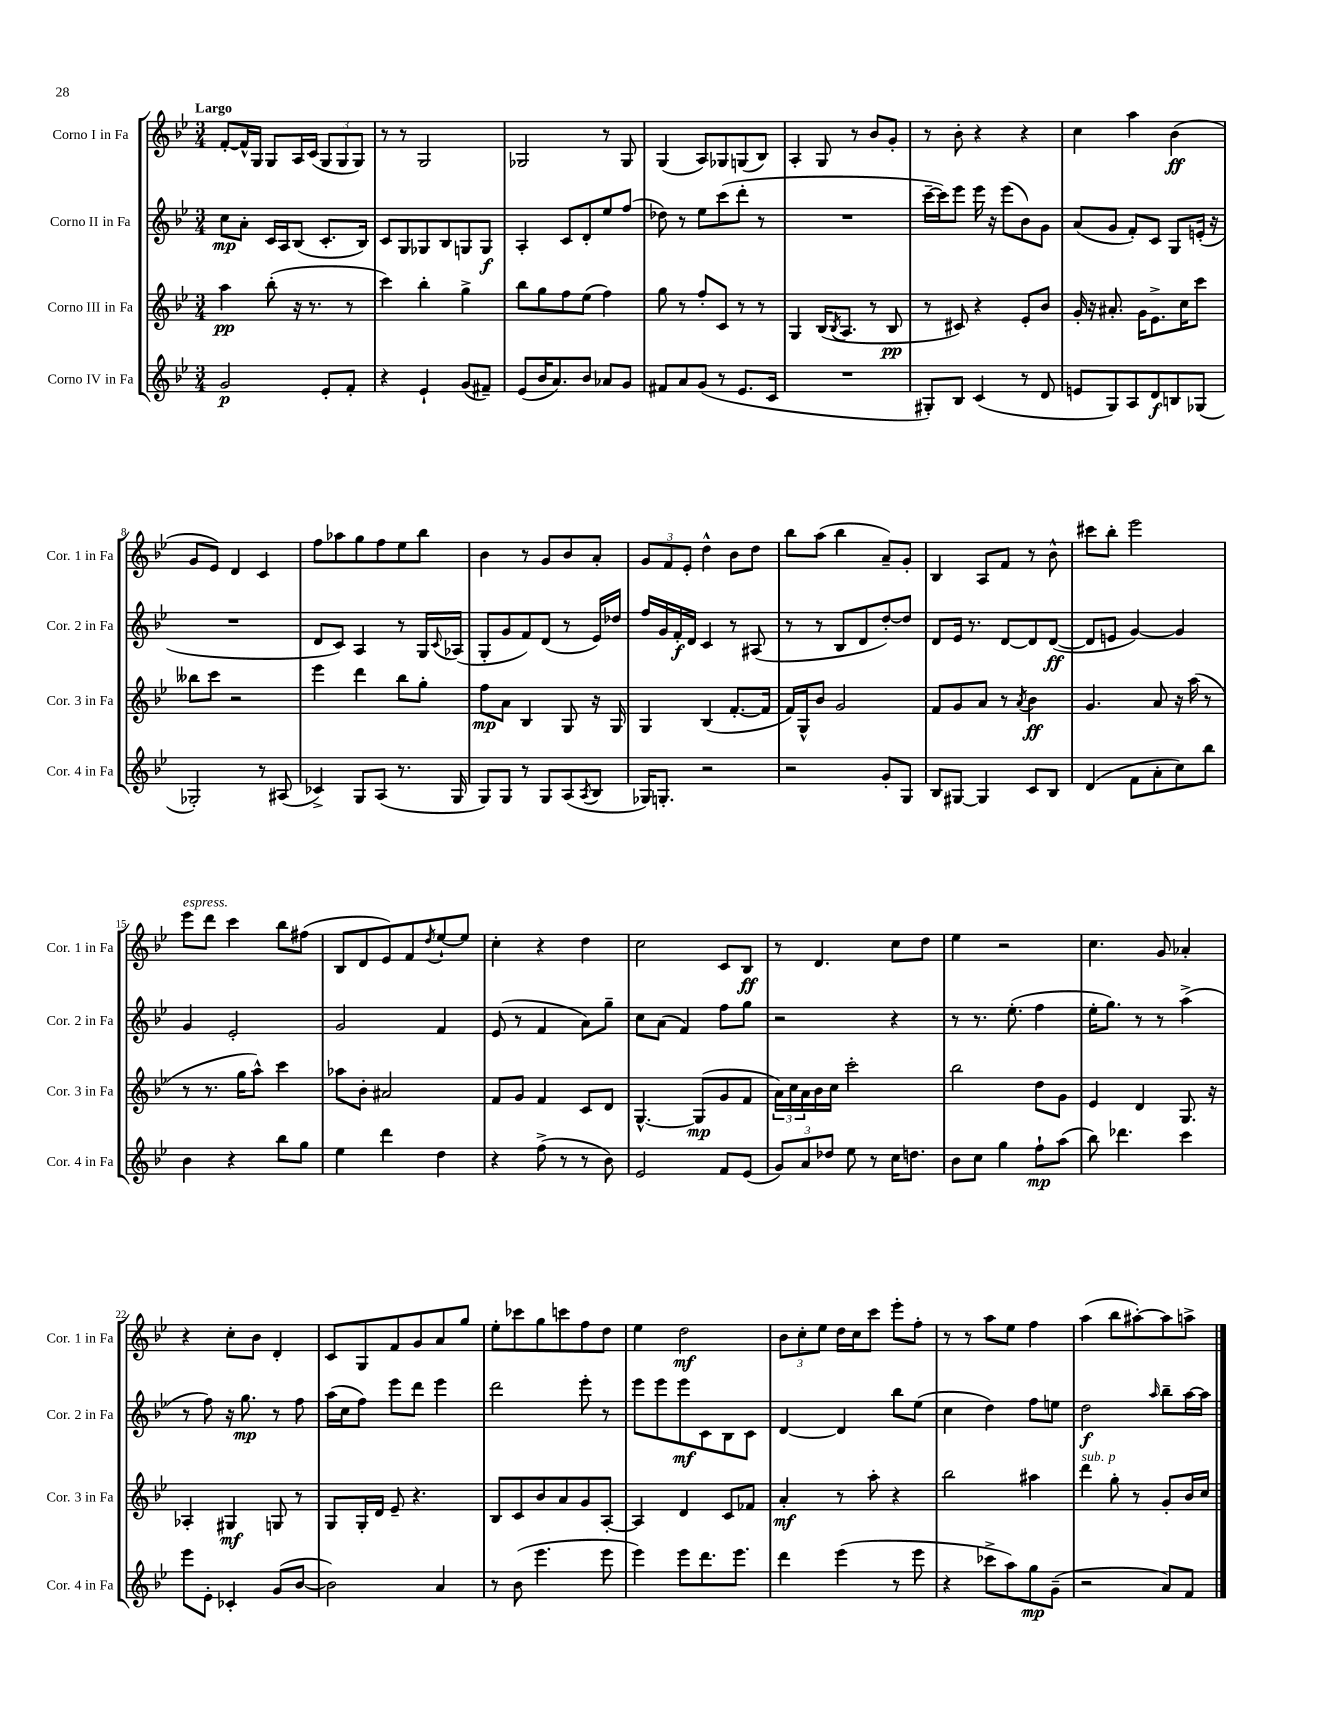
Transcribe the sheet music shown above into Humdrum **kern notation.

**kern	**kern	**kern	**kern
*staff4	*staff3	*staff2	*staff1
*clefG2	*clefG2	*clefG2	*clefG2
*k[b-e-]	*k[b-e-]	*k[b-e-]	*k[b-e-]
*M3/4	*M3/4	*M3/4	*M3/4
2g	4aa	8cc	[8f'
.	.	8a'	16f^^]
.	.	.	16G
.	(8bb-'	16c	8G
.	.	16A	.
.	16r	(8B-	16A
.	8.r	.	(16c
8e-'	.	8.c'	12G
.	.	.	12G
8f'	8r	.	.
.	.	.	12G)
.	.	16B-)	.
=	=	=	=
4r	4ccc)	8c	8r
.	.	8G	8r
4e-`	4bb-'	8G-	2G
.	.	8B-	.
(8g	4gg^	8G	.
8f#~)	.	8G	.
=	=	=	=
(8e-	8bb-	4A'	2G-
16b-	8gg	.	.
8.a)	.	.	.
.	8ff	8c	.
8b-	(8ee-	8d'	.
8a-	4ff)	8ee-	8r
8g	.	(8ff	8G-
=	=	=	=
8f#	8gg	8dd-)	(4G
8a	8r	8r	.
(8g	8ff'	8ee-	8A)
8r	8c	(8ccc	8G-
8.e-	8r	8ddd'	(8G
.	8r	8r	8B-)
16c	.	.	.
=	=	=	=
2.r	4G	2.r	4A'
.	(16B-	.	8G
.	8qB-	.	.
.	8.A	.	.
.	.	.	8r
.	8r	.	8b-
.	8B-	.	8g'
=	=	=	=
8G#')	8r	[16ccc~	8r
.	.	16ccc])	.
8B-	8c#)	8eee-	8b-'
(4c	4r	16eee-	4r
.	.	16r	.
.	.	(8eee-	.
8r	8e-'	8b-)	4r
8d	8b-	8g	.
=	=	=	=
8e	16g'	(8a	4cc
.	16r	.	.
8G)	8.a#'	8g	.
8A	.	8f')	4aa
.	16g	.	.
8d	8.e-^	8c	.
8B	.	8G	(4b-
.	16cc	.	.
(8G-	8ccc	(16e'	.
.	.	16r	.
=	=	=	=
2G-')	8bb--	2.r	8g
.	8ccc	.	8e-)
.	2r	.	4d
8r	.	.	4c
(8A#	.	.	.
=	=	=	=
4c-^)	4eee-	8d	8ff
.	.	8c)	8aa-
8G	4ddd	4A	8gg
(8A	.	.	8ff
8.r	8bb-	8r	8ee-
.	8gg'	16G	8bb-
.	.	8qqc	.
16G	.	(16A-	.
=	=	=	=
8G)	8ff	8G'	4b-
8G	8a	8g	.
8r	4B-	8f)	8r
8G	.	(8d	8g
(8A	8G	8r	8b-
8qA	.	.	.
8B-	16r	16e-)	8a'
.	16G	16dd-	.
=	=	=	=
16G-)	4G	16ff	12g
8.G'	.	16g	.
.	.	.	12f
.	.	16f'	.
.	.	.	12e-'
.	.	16d	.
2r	(4B-	4c	4dd^^
.	[8.f'	8r	8b-
.	.	(8A#	8dd
.	16f]	.	.
=	=	=	=
2r	16f)	8r	8bb-
.	16G^^	.	.
.	8b-	8r	(8aa
.	2g	8B-	4bb-
.	.	8d	.
8g'	.	[8dd')	8a~)
8G	.	8dd]	8g'
=	=	=	=
8B-	8f	8d	4B-
[8G#	8g	16e-	.
.	.	8.r	.
4G#]	8a	.	8A
.	8r	[8d	8f
.	8qa	.	.
8c	4b-	8d]	8r
8B-	.	([8d	8b-^^
=	=	=	=
(4d	4.g	8d]	8ccc#
.	.	8e	8bb-'
8f	.	[4g)	2eee-
8a'	8a	.	.
8cc)	16r	4g]	.
.	(16aa	.	.
8bb-	8r	.	.
=	=	=	=
4b-	8r	4g	8eee-
.	8.r	.	8ddd
4r	.	2e-'	4ccc
.	16gg	.	.
.	8aa^^)	.	.
8bb-	4ccc	.	8bb-
8gg	.	.	(8ff#
=	=	=	=
4ee-	8aa-	2g	8B-
.	8b-'	.	8d
4ddd	2a#	.	8e-)
.	.	.	8f
.	.	.	8qdd
4dd	.	4f	[8ee-`
.	.	.	8ee-]
=	=	=	=
4r	8f	(8e-	4cc'
.	8g	8r	.
(8ff^	4f	4f	4r
8r	.	.	.
8r	8c	8a)	4dd
8b-)	8d	8gg~	.
=	=	=	=
2e-	[4.G^^	8cc	2cc
.	.	(8a	.
.	.	4f)	.
.	(8G]	.	.
8f	8g	8ff	8c
(8e-	8f	8gg	8B-
=	=	=	=
12g)	24a)	2r	8r
.	24cc	.	.
12a	24a	.	.
.	16b-	.	4.d
12dd-	.	.	.
.	16cc	.	.
8ee-	2ccc'	.	.
8r	.	.	.
16cc	.	4r	8cc
8.dd	.	.	.
.	.	.	8dd
=	=	=	=
8b-	2bb-	8r	4ee-
8cc	.	8.r	.
4gg	.	.	2r
.	.	(8.ee-'	.
8ff`	8dd	4ff	.
(8aa	8g	.	.
=	=	=	=
8bb-)	4e-	16ee-'	4.cc
.	.	8.gg)	.
4.ddd-	.	.	.
.	4d	8r	.
.	.	8r	8g
4ccc	8.G	(4aa^	4a-'
.	16r	.	.
=	=	=	=
8eee-	4A-'	8r	4r
8e-'	.	8ff)	.
4c-'	4G#	16r	8cc'
.	.	8.gg	.
.	.	.	8b-
(8g	8G	8r	4d'
[8b-	8r	8ff	.
=	=	=	=
2b-])	8G	(16aa	8c
.	.	16cc	.
.	16G'	8ff)	8G
.	16d	.	.
.	8e-~	8eee-	8f
.	4.r	8ddd	8g
4a	.	4eee-	8a
.	.	.	8gg
=	=	=	=
8r	8B-	2ddd	8ee-'
(8b-	8c	.	8ccc-
4.eee-	8b-	.	8gg
.	8a	.	8ccc
.	8g	8eee-'	8ff
8eee-	[8A'	8r	8dd
=	=	=	=
4eee-)	4A]	8eee-	4ee-
.	.	8eee-	.
8eee-	4d	8eee-	2dd
8.ddd	.	8c	.
.	8c	8B-	.
8.eee-	.	.	.
.	8f-	8c	.
=	=	=	=
4ddd	4a'	[4d	12b-
.	.	.	12cc'
.	.	.	12ee-
(4eee-	8r	4d]	16dd
.	.	.	16cc
.	8aa'	.	8ccc
8r	4r	8bb-	8eee-'
8eee-	.	(8ee-	8ff'
=	=	=	=
4r	2bb-	4cc	8r
.	.	.	8r
8ccc-^	.	4dd)	8aa
8aa)	.	.	8ee-
8gg	4aa#	8ff	4ff
(8g~	.	8ee	.
=	=	=	=
2r	4ddd	2dd	(4aa
.	8gg'	.	8bb-
.	8r	.	[8aa#')
.	.	16qqaa	.
8a)	8g'	8bb-~	8aa#]
8f	16b-	[16aa	8aa^
.	16cc	16aa]	.
==	==	==	==
*-	*-	*-	*-
